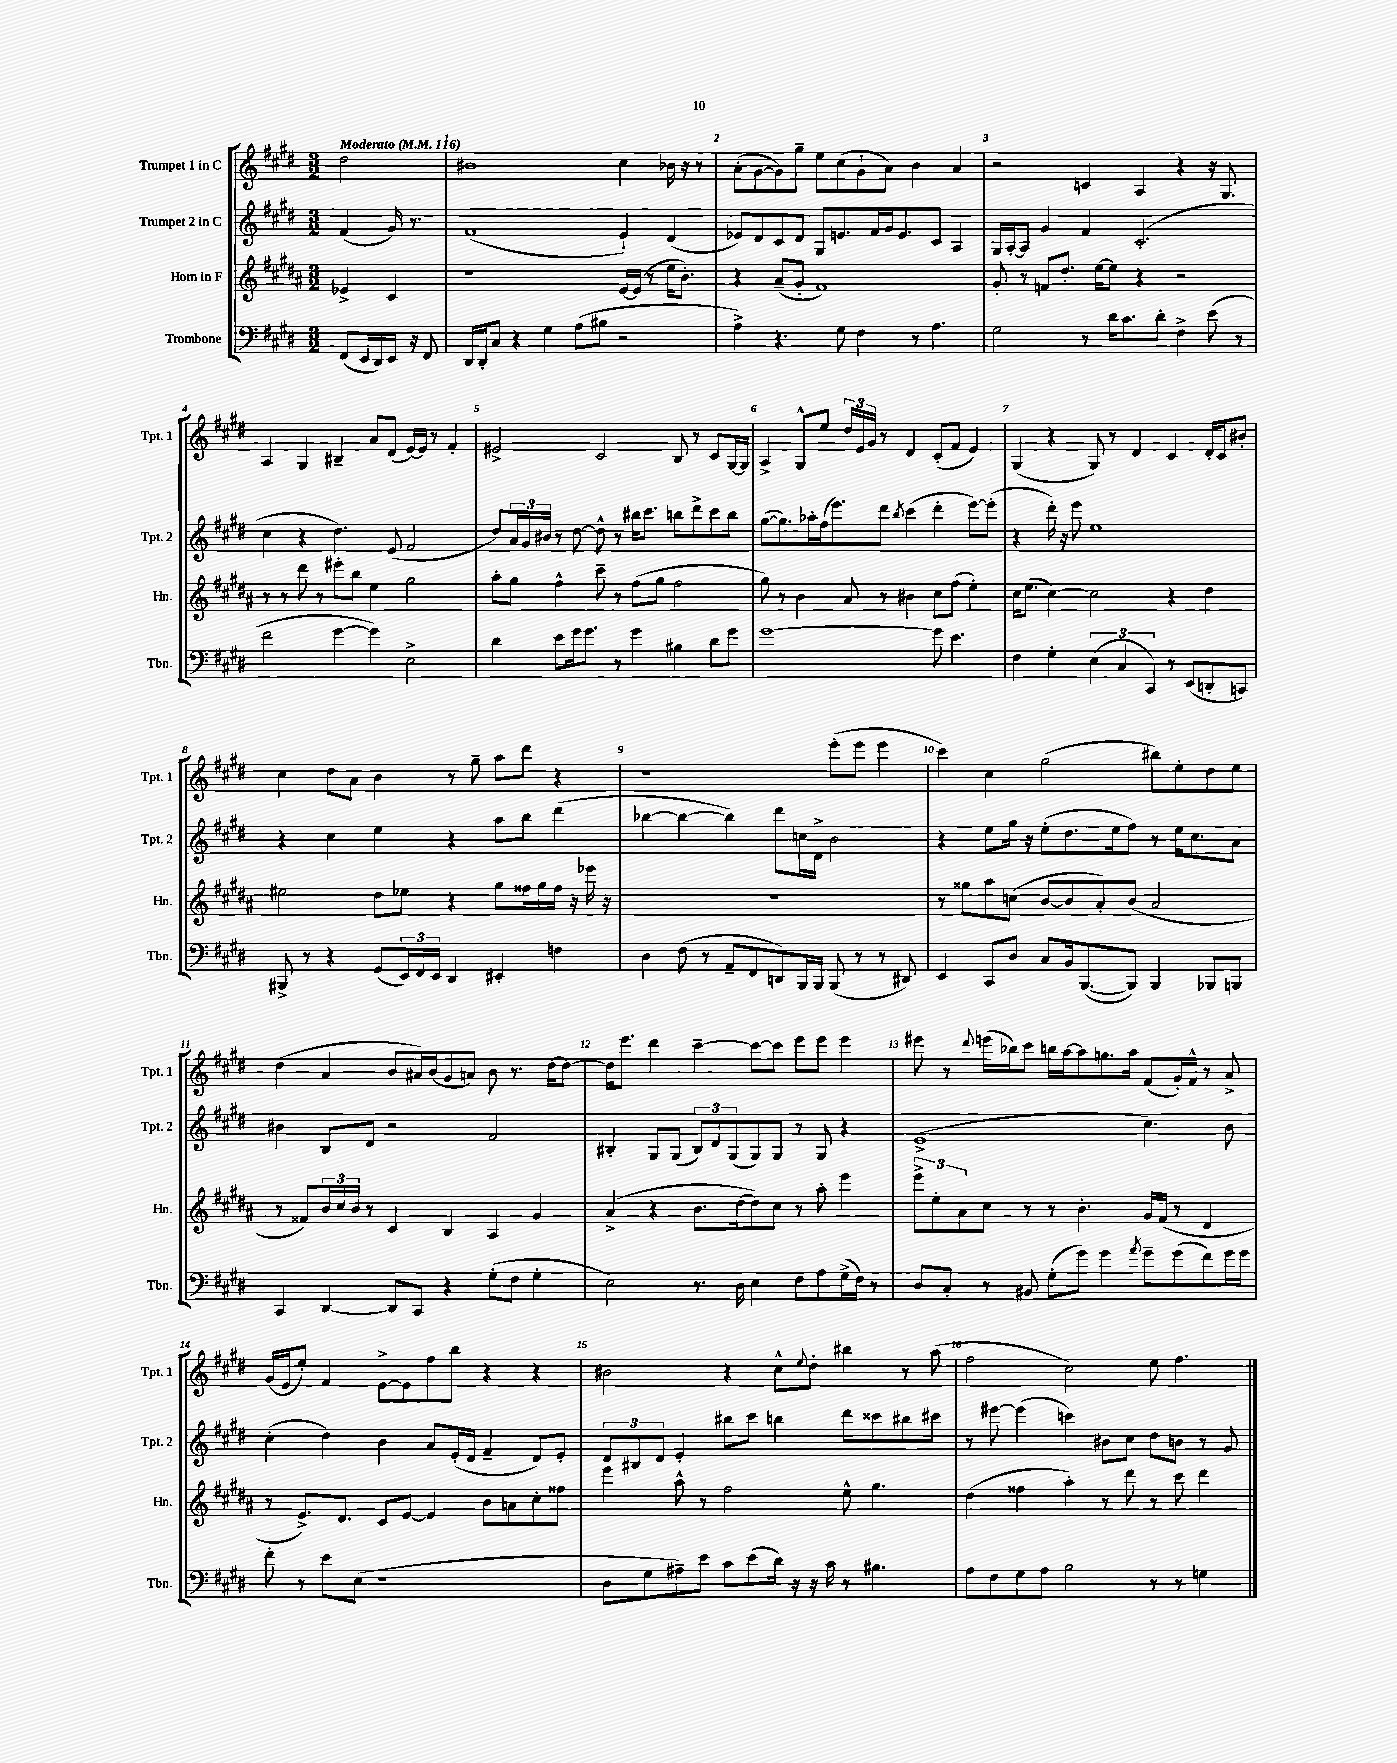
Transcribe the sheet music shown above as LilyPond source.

<<
\new StaffGroup <<
\new Staff = "s0" \with { instrumentName = "Trumpet 1 in C" shortInstrumentName = "Tpt. 1" } {
    \clef treble \key e \major \numericTimeSignature \time 3/2 \partial 2 \tempo "Moderato" 4 = 116
    dis''2 |
    bis'1 cis''4 bes'16 r16 r8 |
    a'8-.( gis'8~ gis'8) gis''8-- e''8 cis''8( gis'8-! a'8) b'4 a'4 |
    r2 c'4 a4 r4 r16 gis8. |
    a4 gis4 bis4-- a'8 dis'8( e'16~) e'16 r8 fis'4-. |
    eis'2-> cis'2 b8 r8 cis'8 gis16~ gis16 |
    a4-> gis8-^ e''8 \tuplet 3/2 { dis''16 e'16 gis'16 } r8 dis'4 cis'8-.( fis'8 e'4) |
    gis4( r4 gis8) r8 dis'4 cis'4 dis'16-. cis'16 bis'8-. |
    cis''4 dis''8 a'8 b'4 r8 gis''8-- a''8 dis'''8 r4 |
    r1 e'''8-.( e'''8 e'''4 |
    cis'''4) cis''4 gis''2( bis''8) e''8-. dis''8 e''8 |
    dis''4( a'4 b'8 ais'16) b'16( gis'8 a'8) b'8 r8. dis''16~ dis''8~ |
    dis''16 e'''8. dis'''4 cis'''4~-- cis'''8~ cis'''8 e'''8 e'''8 e'''4 |
    eis'''8 r8 \appoggiatura { dis'''8 } e'''16( bes''16) cis'''8 b''16 a''16~ a''8 g''8. a''16 fis'8( gis'16-.) fis'16-^ r8 a'8-> |
    gis'16( e'16 e''8-.) fis'4 e'8~-> e'8 fis''8 b''8 r4 r4 |
    bis'2 r4 cis''8-^ \appoggiatura { e''8 } dis''8-. bis''4 r8 a''8( |
    fis''2 cis''2) e''8 fis''4. \bar "|." |
}
\new Staff = "s1" \with { instrumentName = "Trumpet 2 in C" shortInstrumentName = "Tpt. 2" } {
    \clef treble \key e \major \numericTimeSignature \time 3/2 \partial 2
    fis'4( gis'16) r8. |
    fis'1( e'4-!) dis'4( |
    ees'8) dis'8 cis'8 dis'8 gis8 e'8. fis'16 gis'16 e'8. cis'8 a4 |
    gis16 a16~-. a8 gis'4 fis'4 cis'2.-.( |
    cis''4 r4 dis''4.) e'8( fis'2 |
    dis''8) \tuplet 3/2 { a'16 gis'16 bis'16 } r8 dis''8~ dis''8-^ r8 bis''16 cis'''8. b''8 dis'''8-> cis'''8 b''8 |
    gis''8~( gis''8.) aes''16-. fis''16( e'''8.) dis'''8 \acciaccatura { b''8 } cis'''4( dis'''4-. e'''8~) e'''8-.( |
    r4 dis'''16-.) r16 e'''8 e''1 |
    r4 cis''4 e''4 r4 a''8 b''8 dis'''4( |
    bes''4~ bes''4~ bes''4) dis'''8 c''16 dis'16-> b'2 |
    r4 e''8 gis''16 r16 e''8-.( dis''8. e''16 fis''8) r8 e''16 cis''8. a'8 |
    bis'4 b8 dis'8 r2 fis'2 |
    bis4-. gis8 gis8( \tuplet 3/2 { bis8) dis'8 gis8( } gis8) gis8 r8 gis8 r4 |
    e'1->( cis''4.) b'8 |
    cis''4-.( dis''4) b'4 a'8 e'16-.( dis'16 fis'4-- dis'8) e'8-. |
    \tuplet 3/2 { dis'8 bis8 dis'8 } e'4-. bis''8 cis'''8 b''4 dis'''8 cisis'''8 bis''8 cis'''8 |
    r8 eis'''8~ eis'''4( c'''4) bis'8 cis''8 dis''8 b'8 r8 gis'8 \bar "|." |
}
\new Staff = "s2" \with { instrumentName = "Horn in F" shortInstrumentName = "Hn." } {
    \clef treble \key b \major \numericTimeSignature \time 3/2 \partial 2
    ees'4-> cis'4 |
    r1 e'16~ e'16( r8 e''16 b'8.-.) |
    r4 ais'8--( gis'8-. fis'1) |
    gis'8-. r8 f'8 dis''8.-. e''16~ e''8 r4 r2 |
    r8 r8 dis'''8 r8 eis'''8-. b''8 e''4 gis''2 |
    ais''8-. gis''8 fis''4-^ cis'''8-- r8 fis''8( gis''8 fis''2 |
    gis''8) r8 b'4 ais'8 r8 bis'4 cis''8 fis''8( e''4-.) |
    cis''16 e''8.( cis''4~) cis''2 r4 dis''4 |
    eis''2 dis''8 ees''8 r4 gis''8 fisis''16 gis''16 fisis''16 r16 ees'''16 r16 |
    r1. |
    r8 gisis''8 ais''8 c''8( b'8~ b'8 ais'8-.) b'8( ais'2 |
    r8 fisis'8) \tuplet 3/2 { b'16 cis''16 b'16 } r8 cis'4 b4 ais4 gis'4 |
    ais'4->( r4 b'8. dis''16~ dis''8) cis''8 r8 ais''8-. e'''4 |
    \tuplet 3/2 { e'''8-> e''8-. ais'8 } cis''8 r8 r8 b'4.-. gis'16 fis'16( r8 dis'4 |
    r8 e'8.->) dis'8. cis'8 e'8~ e'4 b'8 a'8 cis''8-. fisis''8 |
    e'''4 ais''8-^ r8 fis''2 e''8-^ gis''4. |
    dis''4( fisis''4 ais''4-.) r8 dis'''8 r8 cis'''8 dis'''4 \bar "|." |
}
\new Staff = "s3" \with { instrumentName = "Trombone" shortInstrumentName = "Tbn." } {
    \clef bass \key e \major \numericTimeSignature \time 3/2 \partial 2
    fis,8( e,16 dis,16) e,16 r16 fis,8 |
    dis,16 dis,16-. cis8 r4 gis4 a8( bis8 r2 |
    a4->) r4. gis8 fis4 r8 a4. |
    gis2 r8 dis'16 cis'8. dis'8-. fis4-> e'8( r8 |
    fis'2 gis'4~ gis'4) e2-> |
    dis'4 e'8 gis'16 gis'8. r8 gis'4 bis4 dis'8 gis'8 |
    gis'1~ gis'8 e'4. |
    fis4 gis4-. \tuplet 3/2 { e4( cis4 cis,4) } r8 e,8( d,8-. c,8) |
    bis,,8-> r8 r4 gis,8( \tuplet 3/2 { e,16) fis,16 e,16 } dis,4 eis,4-. f4 |
    dis4 fis8( r8 a,8-- fis,8 d,8) b,,16 b,,16 b,,8( r8 r8 dis,8) |
    e,4 cis,8 dis8 cis8 b,16 b,,8.~( b,,8) b,,4 bes,,8 b,,8 |
    cis,4 dis,4~ dis,8 cis,8 r4 gis8-.( fis8 gis4-. |
    e2) r8. dis16 e4 fis8 a8 gis16->( fis16) r8 |
    dis8 cis8-. r8 bis,8 gis8-.( gis'8) gis'4 \acciaccatura { a'8 } gis'8-- gis'8( fis'8) gis'16 gis'16 |
    fis'8-. r8 e'8 e8( r1 |
    dis8 gis8 ais8--) e'8 cis'8 e'8( dis'16) r16 r16 cis'16 r8 bis4. |
    a8 fis8 gis8 a8 b2 r8 r8 g4 \bar "|." |
}
>>
>>
\layout { \context { \Score \override BarNumber.break-visibility = ##(#f #t #t) barNumberVisibility = #all-bar-numbers-visible } }
